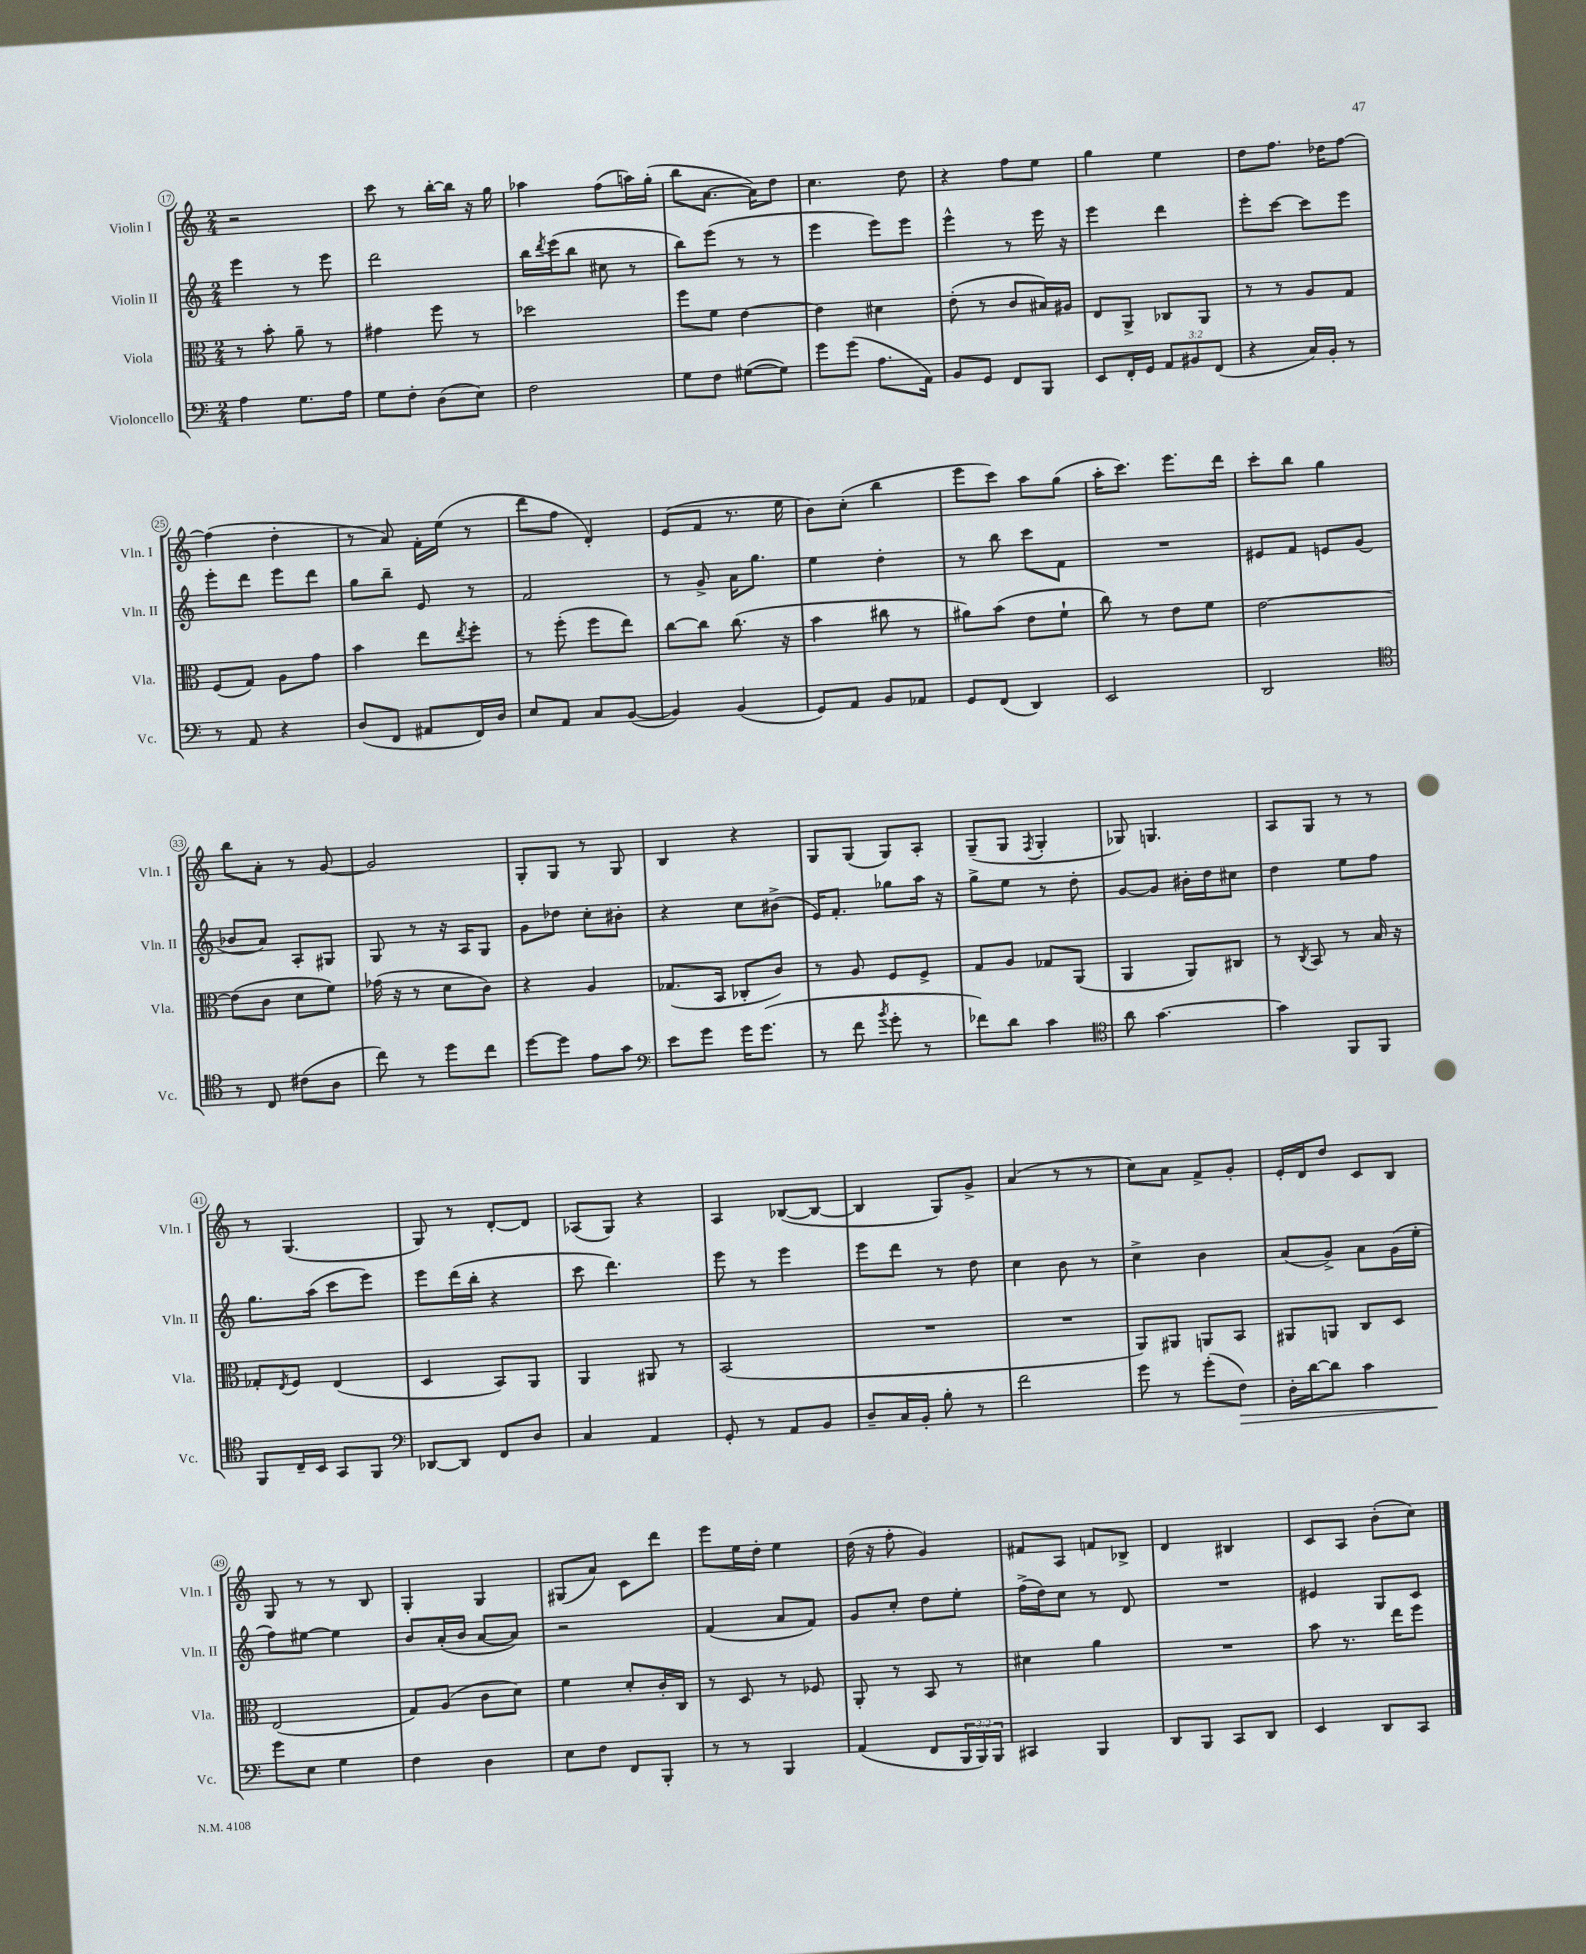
<<
\new StaffGroup <<
\new Staff = "s0" \with { instrumentName = "Violin I" shortInstrumentName = "Vln. I" } {
    \clef treble \key c \major \numericTimeSignature \time 2/4
    r2 |
    c'''8 r8 b''16~-. b''16 r16 g''16 |
    aes''4 f''8( a''16) g''16-.( |
    b''8 a'8.~ a'16) d''8 |
    c''4. d''8 |
    r4 f''8 e''8 |
    g''4 e''4 |
    d''8 f''8. des''16 f''8~ |
    f''4( d''4-. |
    r8 a'8) f'16-. e''16( r8 |
    d'''8 f''8 d'4-.) |
    e'8( f'8 r8. e''16 |
    b'8) c''8-.( b''4 |
    e'''8 c'''8) a''8 g''8( |
    a''16-. c'''8.) e'''8. d'''16 |
    c'''8-. b''8 g''4 |
    b''8 a'8-. r8 g'8~ |
    g'2 |
    g8-. g8 r8 g8 |
    b4 r4 |
    g8 g8( g8) a8-. |
    g8--( g8 \acciaccatura { f8 } g4-. |
    ges8) g4. |
    a8 g8 r8 r8 |
    r8 g4.( |
    g8) r8 d'8~-. d'8 |
    aes8( g8) r4 |
    a4 bes8~( bes8~ |
    bes4 g8) g'8-> |
    a'4( r8 r8 |
    c''8) a'8 f'8-> g'8-. |
    e'16-. d'16 d''8 c'8 b8 |
    g8 r8 r8 b8 |
    g4-. g4 |
    gis8( a'8) c'8 d'''8 |
    e'''8 e''16 d''16-. e''4 |
    d''16( r16 f''8-. g'4) |
    fis'8 a8 f'8 bes8-> |
    d'4 bis4 |
    c'8 a8 b'8-.( c''8) \bar "|." |
}
\new Staff = "s1" \with { instrumentName = "Violin II" shortInstrumentName = "Vln. II" } {
    \clef treble \key c \major \numericTimeSignature \time 2/4
    e'''4 r8 e'''8 |
    d'''2 |
    b''16 \acciaccatura { d'''8 } e'''16( b''8 cis''8 r8 |
    b''8) e'''8( r8 r8 |
    e'''4 e'''8) e'''8 |
    e'''4-^ r8 e'''16 r16 |
    e'''4 d'''4 |
    e'''8-. c'''8~ c'''8 e'''8 |
    e'''8-. d'''8 e'''8 d'''8 |
    g''8 b''8-- e'8 r8 |
    f'2 |
    r8 g'8-> a'16 g''8. |
    e''4 d''4-. |
    r8 b''8 c'''8 f'8 |
    R2 |
    eis'8 f'8 e'8 g'8( |
    bes'8 a'8) a8-. gis8 |
    g8 r8 r16 a16 g8 |
    g'8 des''8 c''8-. bis'8-. |
    r4 c''8 bis'8->( |
    e'16) f'8.-. ges''8 a''16 r16 |
    g''8-> e''8 r8 d''8-. |
    g'8~ g'8 bis'16-. d''16 cis''8 |
    d''4 e''8 f''8 |
    g''8. a''16( c'''8 e'''8) |
    e'''8 d'''16( b''16-. r4 |
    c'''8 d'''4.) |
    e'''8 r8 e'''4 |
    e'''8 d'''8 r8 d''8 |
    c''4 b'8 r8 |
    c''4-> b'4 |
    a'8( g'8->) a'8 g'16( e''16-. |
    f''8) eis''8~ eis''4 |
    b'8 a'16-.( b'16 a'8~ a'8) |
    r2 |
    f'4( a'8 f'8) |
    g'8 c''8-. d''8 e''8-. |
    f''16->( d''16) c''8 r8 d'8 |
    R2 |
    eis'4 g8 c'8 \bar "|." |
}
\new Staff = "s2" \with { instrumentName = "Viola" shortInstrumentName = "Vla." } {
    \clef alto \key c \major \numericTimeSignature \time 2/4
    r8 b'8-. a'8-- r8 |
    gis'4 f''8 r8 |
    des''2 |
    f''8 f'8 e'4~ |
    e'4 dis'4 |
    e'8-.( r8 c'8 bis16) ais16 |
    e8 a,8-> ces8 a,8 |
    r8 r8 a8 g8 |
    f8( g8) a8 g'8 |
    b'4 e''8 \acciaccatura { e''8 } f''8-. |
    r8 f''8-.( f''8 e''8) |
    c''8~ c''8 c''8.( r16 |
    b'4 cis''8 r8 |
    ais'8) b'8( e'8 f'8-! |
    c''8) r8 e'8 f'8 |
    e'2~ |
    e'8( c'8 d'8 f'8) |
    ges'16( r16 r8 d'8 c'8) |
    r4 a4 |
    ges8.( b,16 ces8-. c'8) |
    r8 a8 f8 f8-> |
    g8 a8 ges8 a,8( |
    a,4 a,8) cis8 |
    r8 \acciaccatura { c8 } b,8 r8 b16 r16 |
    ges8-. \acciaccatura { e8 } f8 e4( |
    d4 b,8) a,8 |
    a,4 ais,8 r8 |
    b,2( |
    R2 |
    R2 |
    a,8) ais,8 a,8 b,8 |
    ais,8 a,8 c8 d8 |
    e2( |
    g8) a8( c'8 d'8) |
    f'4 d'8-. c'16-. c16 |
    r8 d8 r8 fes8 |
    a,8-. r8 b,8 r8 |
    dis'4 a'4 |
    R2 |
    b'8 r8. e''16 f''8 \bar "|." |
}
\new Staff = "s3" \with { instrumentName = "Violoncello" shortInstrumentName = "Vc." } {
    \clef bass \key c \major \numericTimeSignature \time 2/4 \override Staff.TupletNumber.text = #tuplet-number::calc-fraction-text
    a4 g8. a16 |
    g8 f8-. d8( e8) |
    f2 |
    g8 f8 gis8~( gis8) |
    g'8 g'8( a8. a,16) |
    b,8 g,8 f,8 b,,8 |
    e,8 f,16-. g,16 \tuplet 3/2 { a,8 bis,8 f,8( } |
    r4 c16) b,16-. r8 |
    r8 a,8 r4 |
    d8( f,8 ais,8 f,16) d16 |
    e8 a,8 c8 b,8~( |
    b,4) b,4( |
    g,8) a,8 b,8 aes,8 |
    g,8 f,8( d,4) |
    e,2 |
    d,2 |
    \clef tenor r8 c8 cis'8( a8 |
    c''8) r8 d''8 c''8 |
    d''8~ d''8 e'8 g'8 |
    \clef bass e'8 g'8 g'16 g'8.( |
    r8 f'8 \acciaccatura { b'8 } g'8-. r8 |
    fes'8) d'8 c'4 |
    \clef tenor a'8 g'4.~ |
    g'4 f,8 f,8 |
    f,8 c16-- b,16 g,8 f,8 |
    \clef bass des,8~ des,8 f,8 d8 |
    c4 a,4 |
    g,8-. r8 a,8 b,8 |
    d8-- c16 b,16-. b8-. r8 |
    f'2 |
    g'8 r8 g'8-.( f8\>) |
    d16-. d'16~ d'8 c'4 |
    g'8\! e8 g4 |
    f4 d4 |
    e8 f8 f,8 b,,8-. |
    r8 r8 b,,4 |
    a,4( f,8 \tuplet 3/2 { b,,16 b,,16) b,,16 } |
    cis,4 b,,4 |
    d,8 b,,8 c,8 d,8 |
    e,4 d,8 c,8 \bar "|." |
}
>>
>>
\layout { \context { \Score currentBarNumber = #17 \override BarNumber.stencil = #(make-stencil-circler 0.1 0.3 ly:text-interface::print) } }
